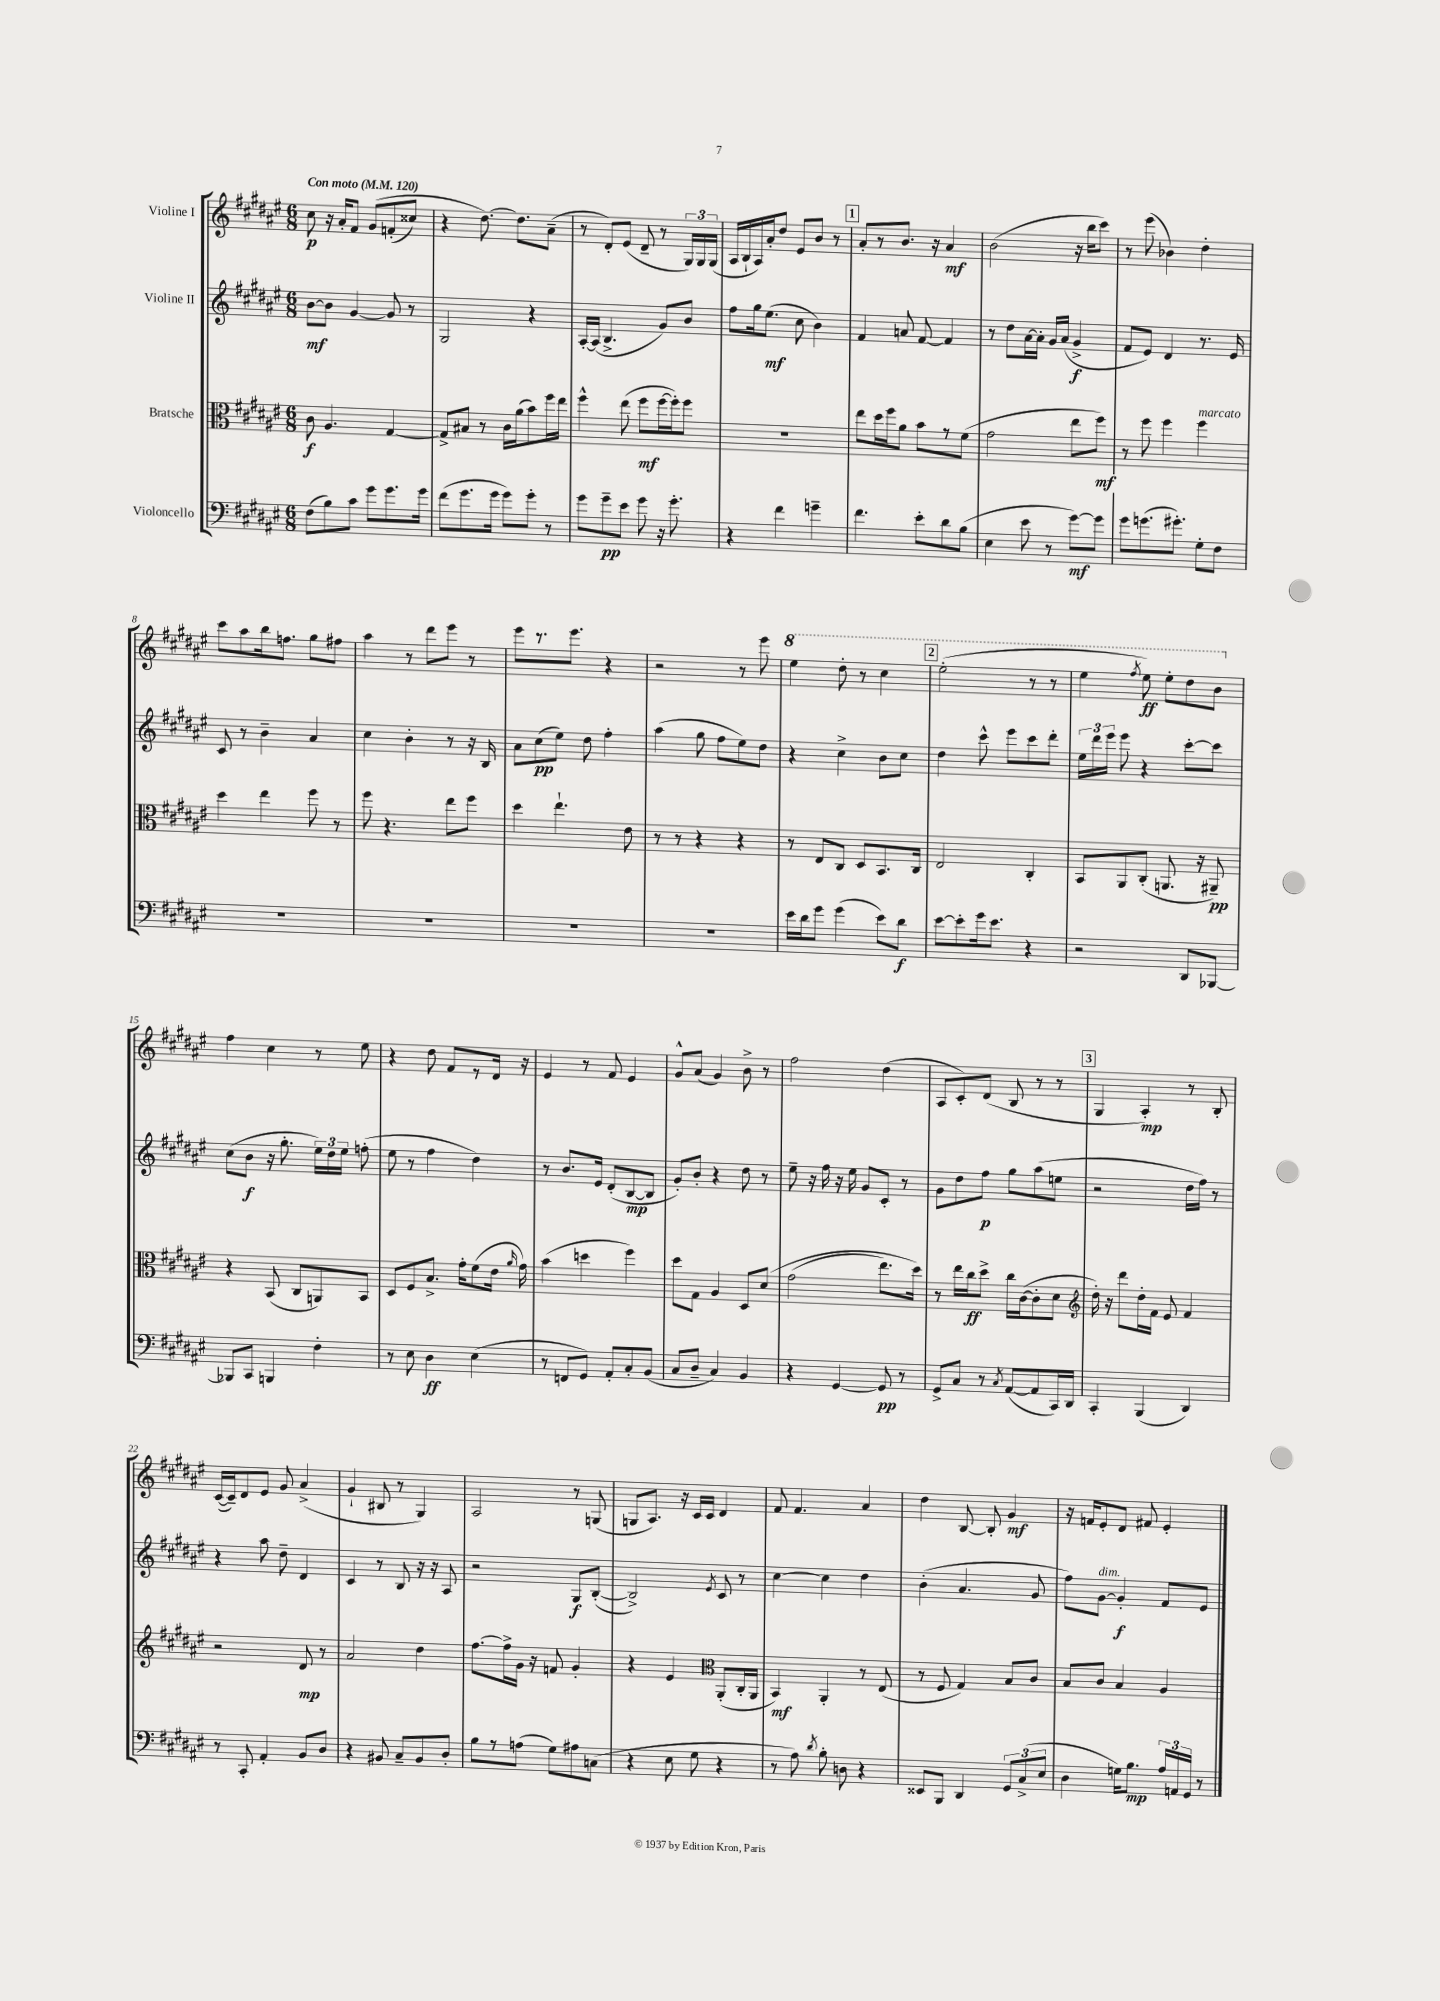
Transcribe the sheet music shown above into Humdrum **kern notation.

**kern	**dynam	**kern	**dynam	**kern	**dynam	**kern	**dynam
*part4	*part4	*part3	*part3	*part2	*part2	*part1	*part1
*staff4	*staff4	*staff3	*staff3	*staff2	*staff2	*staff1	*staff1
*I"Violoncello	*	*I"Bratsche	*	*I"Violine II	*	*I"Violine I	*
*clefF4	*	*clefC3	*	*clefG2	*	*clefG2	*
*k[f#c#g#d#a#e#]	*	*k[f#c#g#d#a#e#]	*	*k[f#c#g#d#a#e#]	*	*k[f#c#g#d#a#e#]	*
*M6/8	*	*M6/8	*	*M6/8	*	*M6/8	*
*MM120	*	*MM120	*	*MM120	*	*MM120	*
=1	=1	=1	=1	=1	=1	=1	=1
!	!	!	!	!	!	!LO:TX:a:B:t=Con moto	!
(8F#\L	.	8c#\	f	[8b\L	mf	8cc#\	p
8B\)	.	4.A#/	.	8b\J]	.	16r	.
.	.	.	.	.	.	16a#'/KL	.
8c#\J	.	.	.	[4g#/	.	8f#/J	.
8g#\L	.	.	.	.	.	(8g#/L	.
8.g#\	.	[4G#/	.	8g#/]	.	(8fn'/	.
.	.	.	.	8r	.	8cc##X/J)	.
16g#\Jk	.	.	.	.	.	.	.
=2	=2	=2	=2	=2	=2	=2	=2
(8f#\L	.	8G#^/L]	.	2G#/	.	4r	.
8.g#\	.	8B#X/J	.	.	.	.	.
.	.	8r	.	.	.	[8.dd#\)	.
16g#\Jk	.	.	.	.	.	.	.
8g#\L)	.	16c#\LL	.	.	.	.	.
.	.	(16a#\J	.	.	.	8.dd#\L]	.
8g#'\J	.	8b\)	.	4r	.	.	.
8r	.	16ff#\L	.	.	.	(8a#~\J	.
.	.	16ee#\JJ	.	.	.	.	.
=3	=3	=3	=3	=3	=3	=3	=3
8g#\L	.	4ff#^^\	.	[16A#'/LL	.	8r	.
.	.	.	.	(16A#/JJ]	.	.	.
8g#~\	pp	.	.	4.B^/	.	8d#'/L)	.
8e#\J	.	(8ee#\	.	.	.	(8e#/J	.
8g#\	.	8ff#\L	mf	.	.	8d#~/	.
16r	.	[16ff#\L	.	8g#/L)	.	8r	.
8.g#'\	.	16ff#'\J])	.	.	.	.	.
.	.	8ff#\J	.	8b/J	.	24G#/LL)	.
.	.	.	.	.	.	24G#/	.
.	.	.	.	.	.	(24G#/JJ	.
=4	=4	=4	=4	=4	=4	=4	=4
4r	.	2.r	.	8ff#\L	.	16A#/LL	.
.	.	.	.	.	.	16B`/	.
.	.	.	.	16gg#\k	.	16A#/)	.
.	.	.	.	(8.ee#\J	mf	16a#'/J	.
4f#\	.	.	.	.	.	8dd#/J	.
.	.	.	.	8cc#\	.	8e#/L	.
4gn~\	.	.	.	4b\)	.	8b/J	.
.	.	.	.	.	.	8r	.
!!LO:REH:place=s1:t=1
=5	=5	=5	=5	=5	=5	=5	=5
4.f#\	.	8ee#\L	.	4f#/	.	8a#'/L	.
.	.	16dd#\L	.	.	.	8r	.
.	.	16ff#\J	.	.	.	.	.
.	.	8a#\J	.	8an/	.	8.b/J	.
8e#'\L	.	8b\L	.	[8f#/	.	.	.
.	.	.	.	.	.	16r	.
8d#\	.	8r	.	4f#/]	.	4a#/	mf
(8B\J	.	(8f#\J	.	.	.	.	.
=6	=6	=6	=6	=6	=6	=6	=6
4E#\	.	2g#\	.	8r	.	(2b\	.
.	.	.	.	8dd#\L	.	.	.
8e#\	.	.	.	[16a#\L	.	.	.
.	.	.	.	16a#'\JJ]	.	.	.
8r	.	.	.	16g#/LL	.	.	.
.	.	.	.	(16a#/JJ	.	.	.
[8g#\L)	mf	8ee#\L	.	4g#^/	f	16r	.
.	.	.	.	.	.	16bb\KL	.
8g#\J]	.	8ff#\J)	mf	.	.	8ccc#\J)	.
=7	=7	=7	=7	=7	=7	=7	=7
8g#\L	.	8r	.	8f#/L	.	8r	.
(8.gn\	.	8ff#\	.	8e#/J)	.	(8eee#\	.
.	.	4ff#\	.	4d#/	.	4b-X\)	.
8.g#X'\J)	.	.	.	.	.	.	.
!	!	!LO:TX:a:i:t=marcato	!	!	!	!	!
8G#'\L	.	4ff#\	.	8.r	.	4dd#'\	.
8F#\J	.	.	.	.	.	.	.
.	.	.	.	16e#/	.	.	.
!!LO:LB:g=z
=8	=8	=8	=8	=8	=8	=8	=8
2.r	.	4dd#\	.	8c#/	.	8ccc#\L	.
.	.	.	.	8r	.	8aa#\	.
.	.	4ee#\	.	4b~\	.	16bb\k	.
.	.	.	.	.	.	8.ffn\J	.
.	.	8ff#\	.	4a#/	.	8gg#\L	.
.	.	8r	.	.	.	8ff#X\J	.
=9	=9	=9	=9	=9	=9	=9	=9
2.r	.	8ff#\	.	4cc#\	.	4aa#\	.
.	.	4.r	.	.	.	.	.
.	.	.	.	4b'\	.	8r	.
.	.	.	.	.	.	8ddd#\L	.
.	.	8ee#\L	.	8r	.	8eee#\J	.
.	.	8ff#\J	.	16r	.	8r	.
.	.	.	.	16B/	.	.	.
=10	=10	=10	=10	=10	=10	=10	=10
2.r	.	4dd#\	.	8a#\L	.	8eee#\L	.
.	.	.	.	(8cc#\	pp	8.r	.
.	.	4.ee#`\	.	8ee#\J)	.	.	.
.	.	.	.	.	.	8.eee#\J	.
.	.	.	.	8dd#\	.	.	.
.	.	.	.	4ff#'\	.	4r	.
.	.	8e#\	.	.	.	.	.
=11	=11	=11	=11	=11	=11	=11	=11
2.r	.	8r	.	(4aa#\	.	2r	.
.	.	8r	.	.	.	.	.
.	.	4r	.	8gg#\	.	.	.
.	.	.	.	8ff#\L	.	.	.
.	.	4r	.	8ee#\)	.	8r	.
.	.	.	.	8dd#\J	.	8eee#\	.
=12	=12	=12	=12	=12	=12	=12	=12
*	*	*	*	*	*	*8va	*
16e#\LL	.	8r	.	4r	.	4eee#\	.
16d#\J	.	.	.	.	.	.	.
8g#\J	.	8E#/L	.	.	.	.	.
(4g#\	.	8C#/J	.	4cc#^\	.	8ddd#'\	.
.	.	8D#/L	.	.	.	8r	.
8e#\L)	.	8.BB/	.	8b\L	.	4ccc#\	.
8d#\J	f	.	.	8cc#\J	.	.	.
.	.	16C#/Jk	.	.	.	.	.
!!LO:REH:place=s1:t=2
=13	=13	=13	=13	=13	=13	=13	=13
[8e#\L	.	2E#/	.	4dd#\	.	(2eee#'\	.
8e#'\]	.	.	.	.	.	.	.
16g#\k	.	.	.	8ccc#^^\	.	.	.
8.e#\J	.	.	.	.	.	.	.
.	.	.	.	8eee#\L	.	.	.
4r	.	4C#'/	.	8ccc#\	.	8r	.
.	.	.	.	8ddd#'\J	.	8r	.
=14	=14	=14	=14	=14	=14	=14	=14
2r	.	8BB/L	.	24ee#\LL	.	4eee#\	.
.	.	.	.	24ddd#\	.	.	.
.	.	.	.	24eee#\JJ	.	.	.
.	.	8AA#/	.	8eee#\	.	.	.
.	.	.	.	.	.	8qfff#/	.
.	.	(8C#'/J	.	4r	.	8eee#\)	ff
.	.	8.AAn/	.	.	.	8eee#'\L	.
8DD#/L	.	.	.	[8ccc#'\L	.	8ddd#\	.
.	.	16r	.	.	.	.	.
[8BBB-X/J	.	8AA#X~/)	pp	8ccc#\J]	.	8bb\J	.
!!LO:LB:g=z
=15	=15	=15	=15	=15	=15	=15	=15
*	*	*	*	*	*	*X8va	*
8BBB-X/L]	.	4r	.	(8cc#\L	.	4ff#\	.
8CC#/J	.	.	.	8b\J	f	.	.
4BBBn/	.	(8BB/	.	16r	.	4cc#\	.
.	.	.	.	8.gg#'\	.	.	.
.	.	8C#/L	.	.	.	.	.
4F#'\	.	8AAn/)	.	24ee#\LL)	.	8r	.
.	.	.	.	24dd#\	.	.	.
.	.	.	.	24ee#\JJ	.	.	.
.	.	8BB/J	.	(8ffn'\	.	8ee#\	.
=16	=16	=16	=16	=16	=16	=16	=16
8r	.	8D#/L	.	8ee#\	.	4r	.
8E#\	.	8F#/	.	8r	.	.	.
4D#\	ff	8.B^/J	.	4ff#\	.	8dd#\	.
.	.	.	.	.	.	8f#/L	.
.	.	16g#'\KL	.	.	.	.	.
(4E#\	.	(8f#\	.	4dd#\)	.	8r	.
.	.	16e#\Jk	.	.	.	16d#/Jk	.
.	.	16qqa#/	.	.	.	.	.
.	.	16g#\)	.	.	.	16r	.
=17	=17	=17	=17	=17	=17	=17	=17
8r	.	(4b\	.	8r	.	4e#/	.
8FFn/L	.	.	.	8.b/L	.	.	.
8GG#/J)	.	4ddn\	.	.	.	8r	.
.	.	.	.	16e#/Jk	.	.	.
8AA#'/L	.	.	.	(8d#'/L	.	8f#/	.
8C#'/	.	4ff#\)	.	[8B/	mp	4e#/	.
(8BB/J	.	.	.	8B/J]	.	.	.
=18	=18	=18	=18	=18	=18	=18	=18
8C#/L	.	8dd#\L	.	8g#'/L)	.	8g#^^/L	.
8D#~/J	.	8G#\J	.	8b'/J	.	(8a#/J	.
4C#/)	.	4A#/	.	4r	.	4g#/)	.
4BB/	.	8D#/L	.	8dd#\	.	8b^\	.
.	.	(8d#/J	.	8r	.	8r	.
=19	=19	=19	=19	=19	=19	=19	=19
4r	.	(2g#\	.	8ee#~\	.	2ff#\	.
.	.	.	.	16r	.	.	.
.	.	.	.	16ff#\	.	.	.
[4GG#/	.	.	.	16r	.	.	.
.	.	.	.	16ee#\	.	.	.
.	.	.	.	8g#/L	.	.	.
8GG#/]	pp	8.ee#\L)	.	8c#'/J	.	(4dd#\	.
8r	.	.	.	8r	.	.	.
.	.	16dd#\Jk)	.	.	.	.	.
=20	=20	=20	=20	=20	=20	=20	=20
8GG#^/L	.	8r	.	8g#\L	.	8A#/L	.
8C#/J	.	16ee#\LL	.	8dd#\	.	8c#'/)	.
.	.	16cc#\J	ff	.	.	.	.
8r	.	8dd#^\J	.	8ff#\J	p	(8d#/J	.
8qC#/	.	.	.	.	.	.	.
([8AA#/L	.	16cc#\LL	.	8gg#\L	.	8B/	.
.	.	([16c#\J	.	.	.	.	.
8AA#/]	.	8c#'\]	.	(8aa#\	.	8r	.
16CC#/L)	.	8d#\J	.	8een\J	.	8r	.
16DD#/JJ	.	.	.	.	.	.	.
!!LO:REH:place=s1:t=3
=21	=21	=21	=21	=21	=21	=21	=21
*	*	*clefG2	*	*	*	*	*
4CC#'/	.	16dd#'\)	.	2r	.	4G#/	.
.	.	16r	.	.	.	.	.
.	.	8ddd#\L	.	.	.	.	.
(4BBB/	.	16dd#'\L	.	.	.	4A#'/)	mp
.	.	16f#\JJ	.	.	.	.	.
.	.	8e#/	.	.	.	.	.
4DD#/)	.	4f#/	.	16dd#\LL	.	8r	.
.	.	.	.	16ff#\JJ)	.	.	.
.	.	.	.	8r	.	8B'/	.
!!LO:LB:g=z
=22	=22	=22	=22	=22	=22	=22	=22
8r	.	2r	.	4r	.	([16c#/LL	.
.	.	.	.	.	.	16c#~/J])	.
8CC#'/	.	.	.	.	.	8d#/	.
4AA#'/	.	.	.	8aa#\	.	8e#/J	.
.	.	.	.	8dd#~\	.	8g#/	.
8BB/L	.	8d#/	mp	4d#/	.	(4a#^/	.
8D#/J	.	8r	.	.	.	.	.
=23	=23	=23	=23	=23	=23	=23	=23
4r	.	2a#/	.	4c#/	.	4g#`/	.
8BB#X/	.	.	.	8r	.	8B#X/	.
8C#~/L	.	.	.	8B/	.	8r	.
8BB#/	.	4dd#\	.	16r	.	4G#/)	.
.	.	.	.	16r	.	.	.
8D#'/J	.	.	.	8A#/	.	.	.
=24	=24	=24	=24	=24	=24	=24	=24
8B\L	.	[8.ff#\L	.	2r	.	2A#/	.
8r	.	.	.	.	.	.	.
.	.	16ff#^\L]	.	.	.	.	.
(8An\J	.	16g#\JJ	.	.	.	.	.
.	.	16r	.	.	.	.	.
8G#\L)	.	8fn/	.	.	.	.	.
8A#X\	.	4g#'/	.	8G#/L	f	8r	.
(8Cn\J	.	.	.	([8B'/J	.	(8Gn/	.
=25	=25	=25	=25	=25	=25	=25	=25
4r	.	4r	.	2B^/])	.	8Gn/L	.
.	.	.	.	.	.	8.A#/J)	.
8E#\	.	4e#/	.	.	.	.	.
.	.	.	.	.	.	16r	.
8G#\	.	.	.	.	.	16c#/LL	.
.	.	.	.	.	.	16c#/JJ	.
*	*	*clefC3	*	*	*	*	*
.	.	.	.	8qe#/	.	.	.
4r	.	(8AA#'/L	.	8c#/	.	4d#/	.
.	.	16C#'/L	.	8r	.	.	.
.	.	16AA#/JJ	.	.	.	.	.
=26	=26	=26	=26	=26	=26	=26	=26
8r	.	4BB/)	mf	[4cc#\	.	8f#/	.
8A#\)	.	.	.	.	.	4.f#/	.
8qd#/	.	.	.	.	.	.	.
8B'\	.	4AA#'/	.	4cc#\]	.	.	.
8Dn\	.	.	.	.	.	.	.
4r	.	8r	.	4dd#\	.	4a#/	.
.	.	(8E#/	.	.	.	.	.
=27	=27	=27	=27	=27	=27	=27	=27
8EE##X/L	.	8r	.	(4b'\	.	4dd#\	.
8BBB/J	.	8F#/	.	.	.	.	.
4DD#/	.	4G#/)	.	4.a#/	.	[8B/	.
.	.	.	.	.	.	8B'/]	.
12GG#/L	.	8B/L	.	.	.	4g#/	mf
(12C#^/	.	.	.	.	.	.	.
.	.	8c#/J	.	8g#/	.	.	.
12E#/J	.	.	.	.	.	.	.
=28	=28	=28	=28	=28	=28	=28	=28
4D#\	.	8B/L	.	8ff#\L)	.	16r	.
.	.	.	.	.	.	16fn/KL	.
!	!	!	!	!LO:TX:a:i:t=dim.	!	!	!
.	.	8c#/J	.	[8g#\J	.	8e#'/	.
16Gn\KL)	.	4B/	.	4g#'/]	f	8d#/J	.
8.B\J	mp	.	.	.	.	.	.
.	.	.	.	.	.	8f#X/	.
24A#/LL	.	4A#/	.	8f#/L	.	4e#'/	.
24AAn/	.	.	.	.	.	.	.
24GG#/JJ	.	.	.	.	.	.	.
8r	.	.	.	8e#/J	.	.	.
==	==	==	==	==	==	==	==
*-	*-	*-	*-	*-	*-	*-	*-
